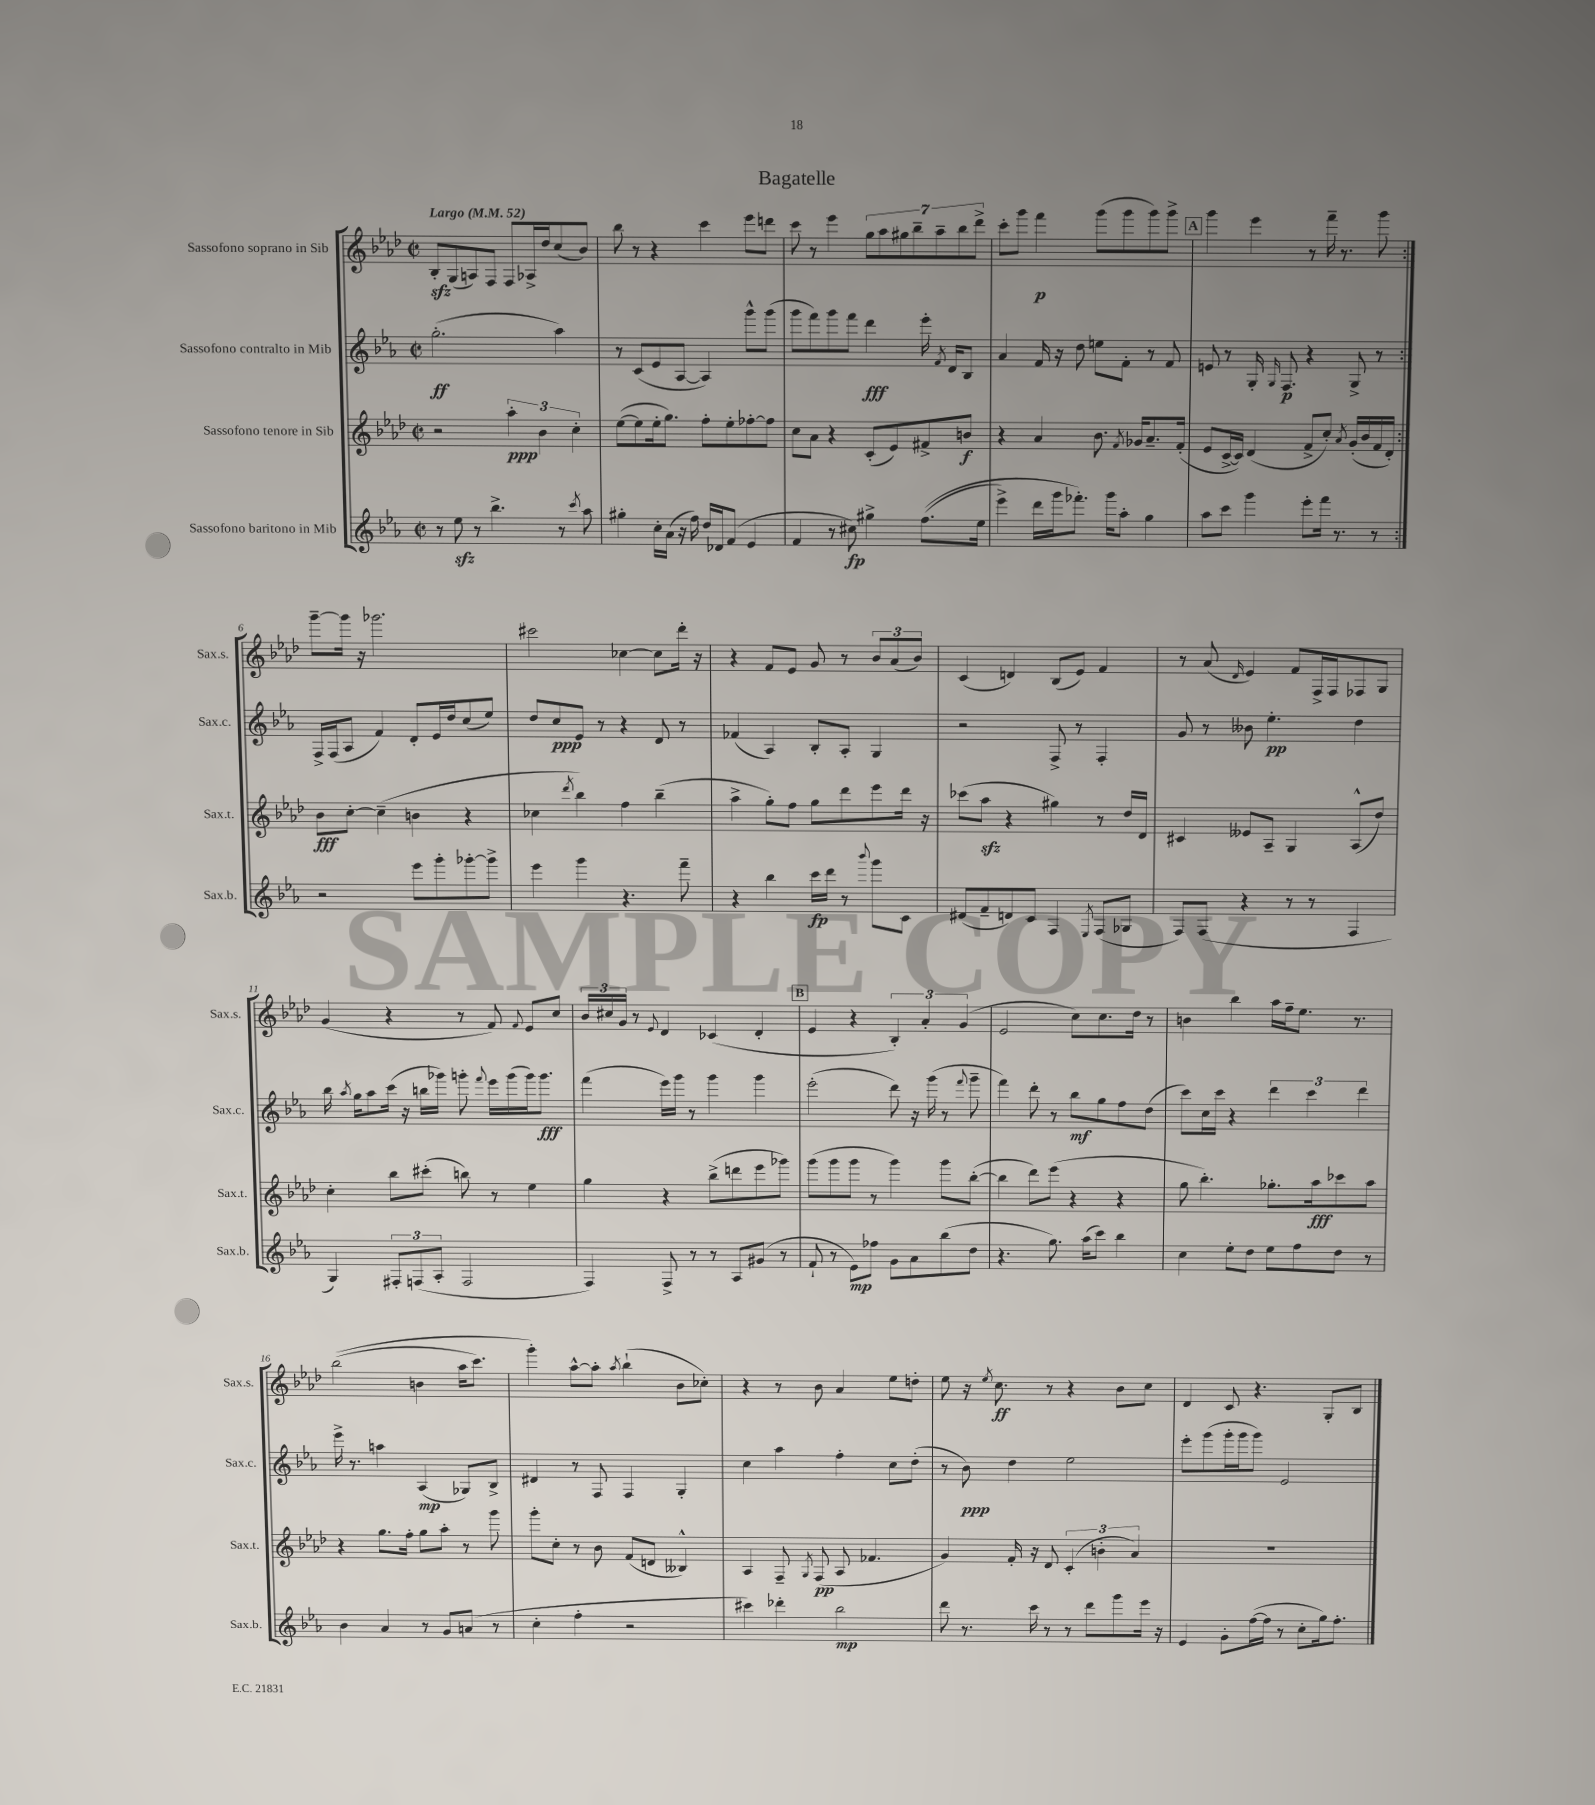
\header { title = "Bagatelle" }
<<
\new StaffGroup <<
\new Staff = "s0" \with { instrumentName = "Sassofono soprano in Sib" shortInstrumentName = "Sax.s." } {
    \clef treble \key aes \major \defaultTimeSignature \time 2/2 \tempo "Largo" 4 = 52
    \autoBeamOff \repeat volta 2 { bes8[-.\sfz g8( a8) f8] f8[ aes16-> des''16 c''8( bes'8]) |
    bes''8 r8 r4 c'''4 ees'''8[ d'''8] |
    c'''8 r8 ees'''4 \tuplet 7/4 { g''8[ aes''8 gis''8 bes''8-- aes''8-- bes''8 des'''8]-> } |
    c'''8[-. g'''8] f'''4\p g'''8[( g'''8 g'''8) g'''8]-> |
    \mark \markup { \box "A" } g'''4 ees'''4 r8 f'''16-- r8. g'''8 | }
    g'''8[~-- g'''16] r16 ges'''2. |
    cis'''2 ces''4~ ces''8[ des'''16]-. r16 |
    r4 f'8[ ees'8] g'8 r8 \tuplet 3/2 { bes'8[ aes'8( bes'8]) } |
    c'4( d'4) bes8[( ees'8]) f'4 |
    r8 aes'8( \grace { des'16 } ees'4) f'8[ f16-> f16 fes8 g8] |
    g'4( r4 r8 f'8) \appoggiatura { f'8 } ees'8[ c''8] |
    \tuplet 3/2 { bes'16[ cis''16 g'16] } r8 \appoggiatura { ees'8 } des'4 ces'4( des'4-. |
    \mark \markup { \box "B" } ees'4 r4 \tuplet 3/2 { bes4-.) aes'4-. g'4( } |
    ees'2 c''8[) c''8. des''16] r8 |
    b'4 bes''4 aes''16[ f''16-- ees''8.] r8. |
    bes''2(\( b'4 aes''16[ c'''8.]) |
    g'''4-.\) aes''8[~-^ aes''8]-. \acciaccatura { aes''8 } bes''4-!( bes'8[ ces''8]-.) |
    r4 r8 bes'8 aes'4 ees''8[ d''8]-. |
    ees''8 r16 \acciaccatura { ees''8 } c''8.\ff r8 r4 bes'8[ c''8] |
    des'4 c'8 r4. g8[-. bes8] \bar "|." |
}
\new Staff = "s1" \with { instrumentName = "Sassofono contralto in Mib" shortInstrumentName = "Sax.c." } {
    \clef treble \key ees \major \defaultTimeSignature \time 2/2
    \autoBeamOff \repeat volta 2 { g''2.-.\ff( aes''4) |
    r8 c'8[( ees'8 aes8]~ aes4) g'''8[-^ g'''8]( |
    g'''8[ f'''8) g'''8 f'''8] d'''4\fff ees'''16-. \acciaccatura { f'8 } d'16[ bes8] |
    aes'4 f'16 r16 d''8 e''8[ f'8]-. r8 f'8 |
    \mark \markup { \box "A" } e'8 r8 g16-. \grace { g16 } f8.\p r4 g8-> r8 | }
    f16[-> f16( aes8] f'4) d'8[-. ees'16 d''16 c''8( ees''8]) |
    d''8[ c''8\ppp ees'8] r8 r4 d'8 r8 |
    fes'4( aes4) bes8[-. aes8]-. g4 |
    r2 f8-> r8 f4-. |
    g'8 r8 beses'8 ees''4.-.\pp d''4 |
    bes''16 \acciaccatura { aes''8 } g''16[ aes''8 c'''16]( r16 b''16[ ges'''16]) g'''8-. \appoggiatura { f'''8 } ees'''16[ g'''16( g'''16) g'''8.]\fff |
    f'''4( ees'''16[) g'''16] r8 g'''4 g'''4 |
    \mark \markup { \box "B" } ees'''2-.( d'''8) r16 g'''16( r8 \appoggiatura { f'''8 } g'''8-- |
    f'''4) d'''8-. r8 bes''8[\mf g''8 f''8 d''8]( |
    c'''8[) c''16 c'''16] r4 \tuplet 3/2 { d'''4 c'''4 d'''4 } |
    ees'''16-> r8. a''4 aes4\mp( ges8[) bes8]-> |
    dis'4 r8 f8 f4 g4-. |
    c''4 aes''4 f''4-. c''8[ d''8]-.( |
    r8 bes'8\ppp) d''4 ees''2 |
    ees'''8[-. g'''8( g'''16-. g'''16 g'''8]) ees'2 \bar "|." |
}
\new Staff = "s2" \with { instrumentName = "Sassofono tenore in Sib" shortInstrumentName = "Sax.t." } {
    \clef treble \key aes \major \defaultTimeSignature \time 2/2
    \autoBeamOff \repeat volta 2 { r2 \tuplet 3/2 { aes''4-.\ppp bes'4 c''4-. } |
    ees''8[~( ees''8 ees''16-. g''8.]) f''8[-. ees''8-. fes''8~-. fes''8] |
    c''8[ aes'8] r4 c'8[-.( ees'8) fis'8-> b'8]\f |
    r4 aes'4 bes'8. \acciaccatura { f'8 } ges'16[ aes'8.-- f'16]-.( |
    \mark \markup { \box "A" } ees'8[ c'16~-> c'16]) des'4( f'8[-> c''8]-.) \acciaccatura { aes'8 } g'16[-.( bes'16 f'16 des'16]-.) | }
    bes'8[\fff c''8]~-. c''4--( b'4 r4 |
    ces''4 \acciaccatura { des'''8 } bes''4) f''4 bes''4--( |
    aes''4-> g''8[-.) f''8] g''8[ des'''8 ees'''8 des'''16] r16 |
    ces'''8[( aes''8]\sfz r4 gis''4) r8 des''16[ des'16] |
    cis'4 eeses'8[ aes8]-- g4 aes8[-^( des''8]) |
    c''4-. bes''8[ cis'''8]-.( b''8) r8 ees''4 |
    g''4 r4 bes''8[->( d'''8 ees'''8 ges'''8]) |
    \mark \markup { \box "B" } g'''8[( g'''8 g'''8] r8 g'''4) g'''8[ bes''8]~-.( |
    bes''4 des'''8[) ees'''8]( r4 r4 |
    g''8 bes''4.-.) ges''8.[-. aes''16\fff ces'''8 aes''8] |
    r4 g''8.[ f''16]-. g''8[ aes''8]-. r8 g'''8 |
    g'''8[-. c''8]-. r8 bes'8 f'8[( d'8] beses4-^) |
    aes4 f8-- \acciaccatura { g8 } f8\pp( aes8 fes'4. |
    g'4) f'16-. r16 des'8 \tuplet 3/2 { c'4-.( b'4-. aes'4) } |
    R1 \bar "|." |
}
\new Staff = "s3" \with { instrumentName = "Sassofono baritono in Mib" shortInstrumentName = "Sax.b." } {
    \clef treble \key ees \major \defaultTimeSignature \time 2/2
    \autoBeamOff \repeat volta 2 { r8 ees''8\sfz r8 bes''4.-> r8 \acciaccatura { c'''8 } aes''8 |
    gis''4-. c''16[-. aes'16]( r16 f''16) d''16[ des'16 f'8]( ees'4 |
    f'4 r8 cis''8\fp) gis''4-> f''8.[(\( ees''16] |
    ees'''4->) d'''16[ g'''16 fes'''8.]-.\) g'''16[ aes''8]-. g''4 |
    \mark \markup { \box "A" } aes''8[ c'''8] g'''4 ees'''8[-. f'''16] r8. r8 | }
    r2 ees'''8[ g'''8-. ges'''8~-. ges'''8]-> |
    ees'''4 g'''4 r4. f'''8-- |
    r4 bes''4 c'''16[\fp d'''16] r8 \appoggiatura { bes'''8 } g'''8[ c'8] |
    dis'8[( f'8-- d'8) c'8] f4 \acciaccatura { ees8 } f8[( ges8] |
    f8[) f8]( r4 r8 r8 f4 |
    g4) \tuplet 3/2 { fis8[-. f8( aes8]-. } f2 |
    f4) f8-> r8 r8 aes8[ gis'8]( r8 |
    \mark \markup { \box "B" } f'8-! r8 ees'8[\mp) fes''8] g'8[ aes'8 bes''8( d''8] |
    r4. g''8.) aes''16[( c'''8]) bes''4 |
    c''4 ees''8[-. d''8] ees''8[ f''8 d''8] r8 |
    bes'4 aes'4 r8 g'8[ a'8]( r8 |
    c''4-. f''4-. r2 |
    cis'''4) des'''4-. bes''2\mp |
    d'''8 r8. c'''16 r8 r8 d'''8[ g'''8 ees'''16] r16 |
    ees'4 g'8[-. f''16~( f''16] r8 c''8[-. g''16) f''8.]-. \bar "|." |
}
>>
>>
